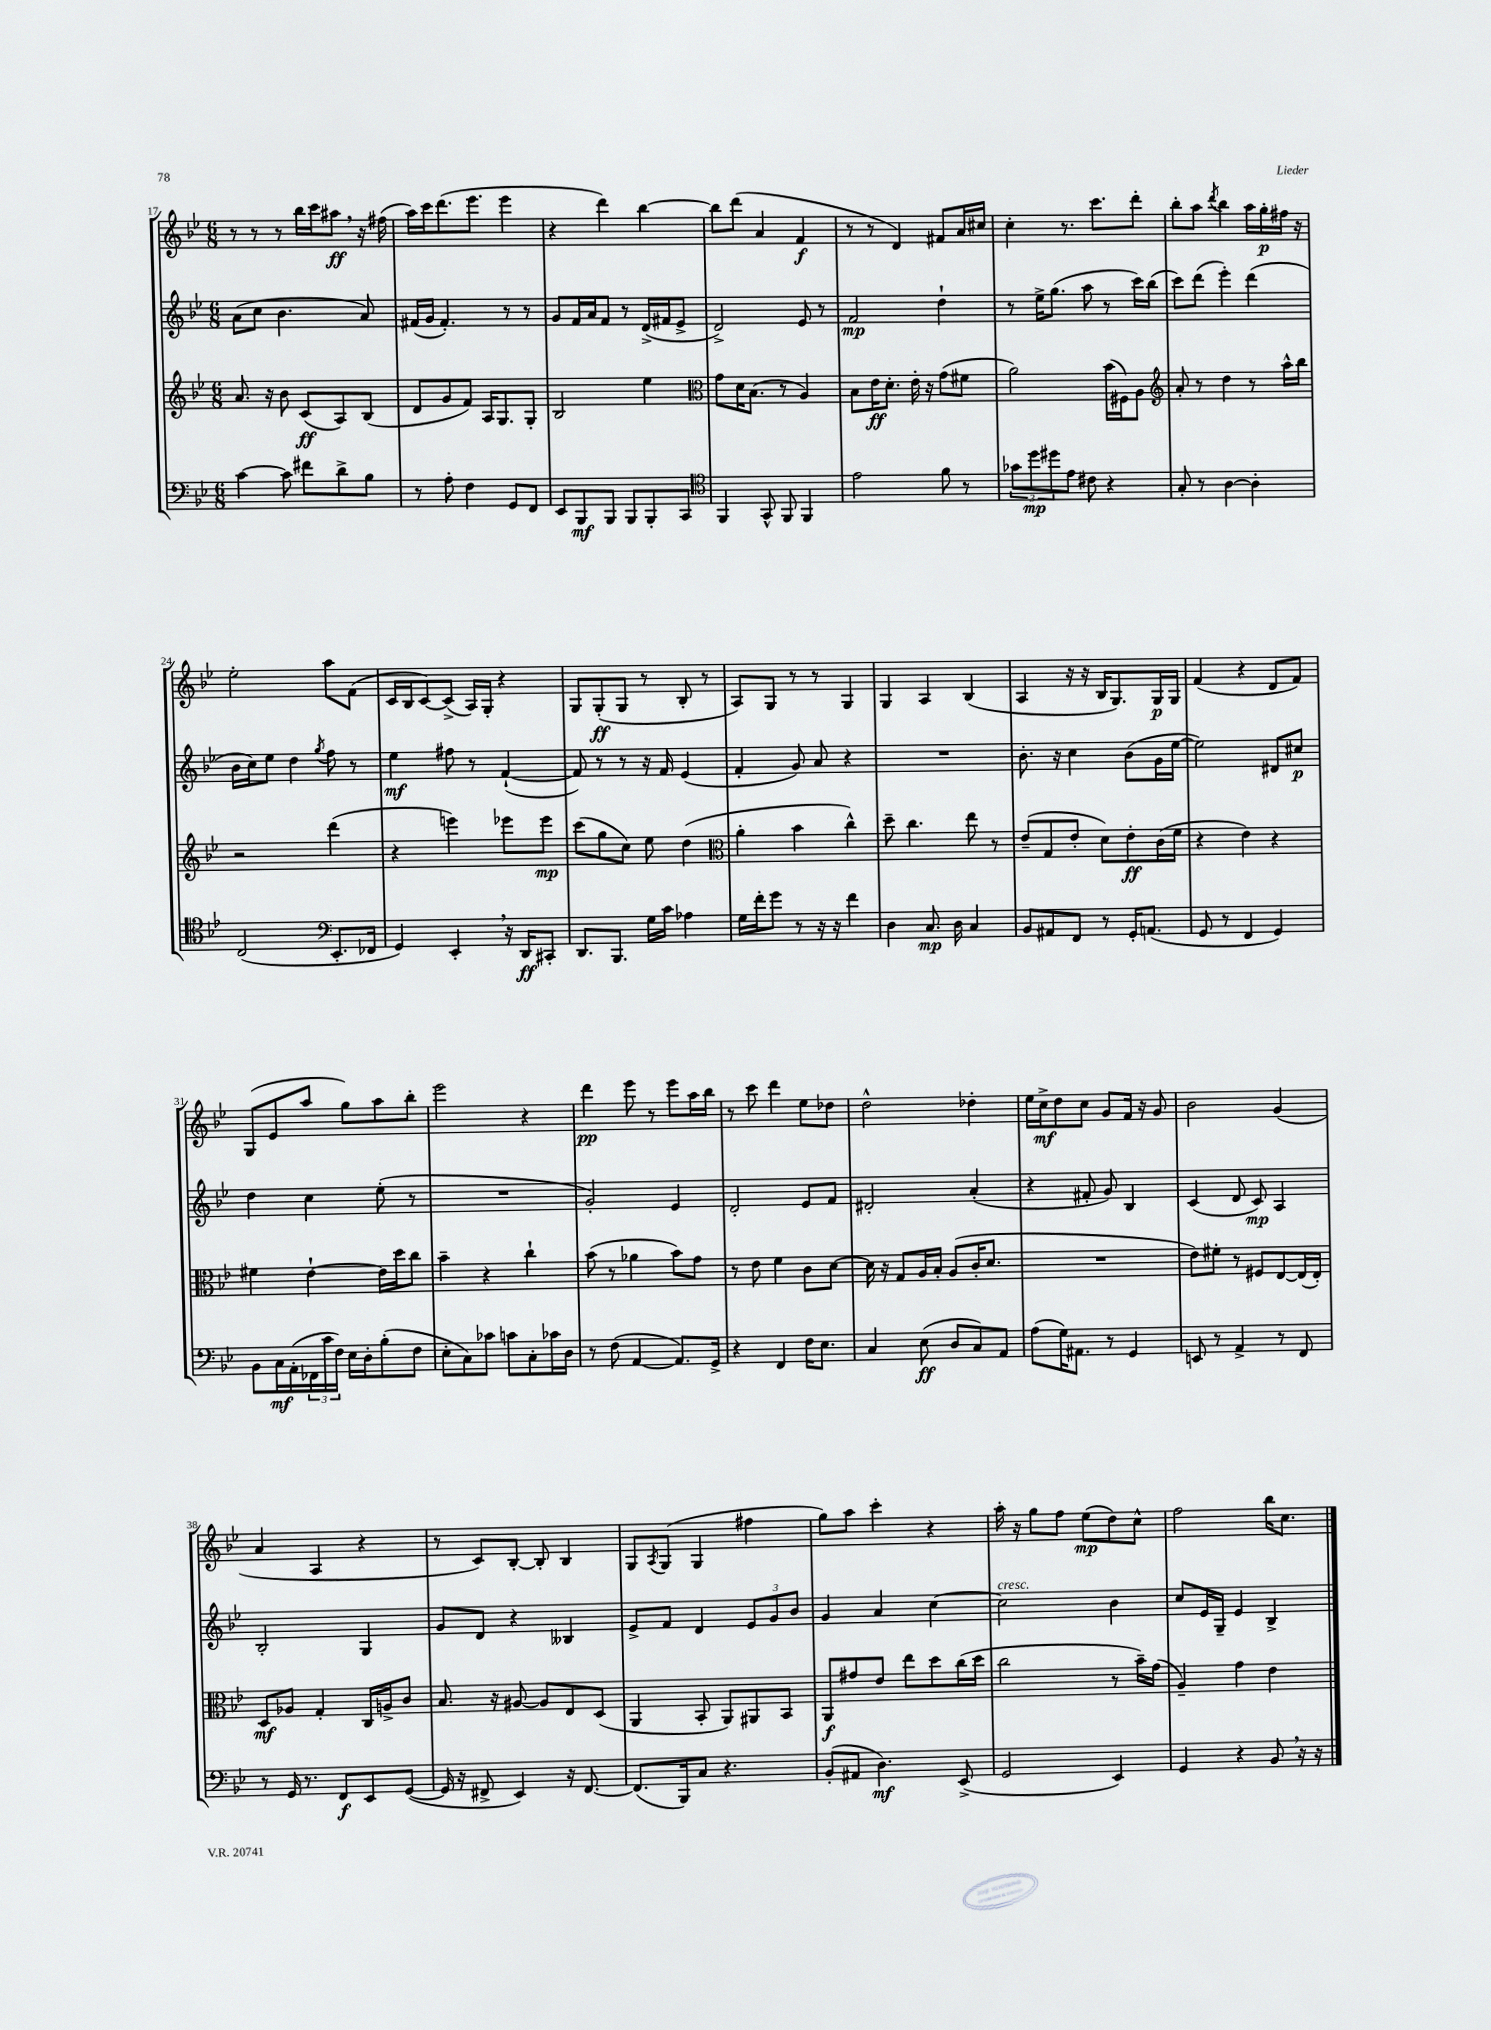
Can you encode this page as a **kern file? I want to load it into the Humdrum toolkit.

**kern	**kern	**kern	**kern
*staff4	*staff3	*staff2	*staff1
*clefF4	*clefG2	*clefG2	*clefG2
*k[b-e-]	*k[b-e-]	*k[b-e-]	*k[b-e-]
*M6/8	*M6/8	*M6/8	*M6/8
[4c	8.a	(8a	8r
.	.	8cc	8r
.	16r	.	.
8c]	8b-	4.b-	8r
8f#	(8c	.	16bb-
.	.	.	16ccc
8d^	8A)	.	8aa#
8B-	(8B-	8a)	16r
.	.	.	(16ff#
=	=	=	=
8r	8d	(16f#	16aa)
.	.	16g	16ccc
8A'	8g	4.f#')	(8.ddd
4F	8f)	.	.
.	.	.	8.eee-
.	16A	.	.
.	8.G	.	.
8GG	.	8r	4eee-
8FF	8G'	8r	.
=	=	=	=
8EE-	2B-	8g	4r
8BBB-	.	16f	.
.	.	16a	.
8BBB-	.	8f	4ddd)
8BBB-	.	8r	.
8BBB-'	4ee-	(16d^	[4bb-
.	.	16f#	.
8CC	.	8e-^	.
=	=	=	=
*clefC4	*clefC3	*	*
4FF	8g	2d^)	8bb-]
.	16d	.	(8ddd
.	(8.B-	.	.
8GG^^	.	.	4a
8FF	8r	.	.
4FF	4A)	8e-	4f
.	.	8r	.
=	=	=	=
2e-	8B-	2f	8r
.	16e-	.	8r
.	8.d'	.	.
.	.	.	4d)
.	16e-'	.	.
.	16r	.	.
8f	(8g	4dd`	8f#
8r	8f#	.	16a
.	.	.	16cc#
=	=	=	=
12g-	2a)	8r	4cc'
12dd	.	.	.
.	.	16ee-^	.
12dd#	.	.	.
.	.	(8.gg	.
8e-	.	.	8.r
8c#	.	8aa	.
.	.	.	8.ccc
4r	(16b-	8r	.
.	16F#)	.	.
.	8A	16ccc)	8ddd'
.	.	(16bb-	.
=	=	=	=
*	*clefG2	*	*
8G'	8a'	8ccc)	8bb-'
8r	8r	(8ddd	8aa
.	.	.	8qddd
[4A	4dd	4eee-')	4bb-
4A']	8r	(4ddd	16aa
.	.	.	16gg'
.	16aa^^	.	16ff#
.	16bb-	.	16r
=	=	=	=
(2C	2r	16b-	2ee-'
.	.	16cc)	.
.	.	8ee-	.
.	.	4dd	.
*clefF4	*	*	*
.	.	8qgg	.
8.EE-'	(4ddd	8ff	8aa
.	.	8r	(8f
16FF-	.	.	.
=	=	=	=
4GG)	4r	4ee-	16c
.	.	.	16B-
.	.	.	[8c)
4EE-'	4eee)	8ff#	(8c^]
.	.	8r	16A)
.	.	.	16G'
16r	8eee-	([4f`	4r
16DD	.	.	.
8CC#'	8eee-	.	.
=	=	=	=
8.DD	(8ccc	8f])	8G
.	8gg	8r	(8G'
8.BBB-	.	.	.
.	8cc)	8r	8G
16G	8ee-	16r	8r
16c	.	16f	.
4A-	(4dd	(4e-	8B-'
.	.	.	8r
=	=	=	=
*	*clefC3	*	*
16G	4a'	4f'	8A)
16f'	.	.	.
8g	.	.	8G
8r	4b-	8g)	8r
16r	.	8a	8r
16r	.	.	.
4f	4cc^^)	4r	4G
=	=	=	=
4D	8dd~	2.r	4G
.	4.cc	.	.
8.C	.	.	4A
16D	.	.	.
4C	8ee-	.	(4B-
.	8r	.	.
=	=	=	=
8BB-	(8e-~	8.b-'	4A
8AA#	8G	.	.
.	.	16r	.
8FF	8e-'	4cc	16r
.	.	.	16r
8r	8d)	.	16B-
.	.	.	8.G)
16GG'	8e-'	(8b-	.
(8.AA	.	.	.
.	(16c	16g	16G
.	16f	[16ee-	16G
=	=	=	=
8GG	4r	2ee-])	(4f
8r	.	.	.
4FF	4e-)	.	4r
4GG)	4r	8d#	8d
.	.	8cc#	8f)
=	=	=	=
8BB-	4f#	4dd	(8G
16C	.	.	8e-
(16AA'	.	.	.
24FF-	[4e-`	4cc	8aa
24c	.	.	.
24F)	.	.	.
16E-	.	.	8gg)
16D'	.	.	.
(8B-'	16e-]	(8ee-'	8aa
.	16dd	.	.
8F	8cc	8r	8bb-'
=	=	=	=
8E-'	4b-~	2.r	2eee-
8C)	.	.	.
8c-	4r	.	.
8c	.	.	.
8C'	4cc`	.	4r
16c-	.	.	.
16D	.	.	.
=	=	=	=
8r	(8b-	2g')	4ddd
(8F	8r	.	.
[4AA	4a-	.	8eee-
.	.	.	8r
8.AA])	8b-)	4e-	8eee-
.	8g	.	16aa
16GG^	.	.	16bb-
=	=	=	=
4r	8r	2d'	8r
.	8e-	.	8ccc
4FF	4f	.	4ddd
16F	8c	8e-	8ee-
8.E-	.	.	.
.	[8d	8f	8dd-
=	=	=	=
4C	16d]	2d#'	2dd^^
.	16r	.	.
.	8G	.	.
(8E-	16A	.	.
.	16B-'	.	.
8D	(8A	.	.
8C)	16c'	(4a'	4dd-'
.	8.d	.	.
8AA	.	.	.
=	=	=	=
(8A	2.r	4r	16ee-
.	.	.	16cc^
16G)	.	.	8dd
8.AA#	.	.	.
.	.	8f#'	8cc
8r	.	8g)	8g
4GG	.	4B-	16f
.	.	.	16r
.	.	.	8g
=	=	=	=
8EE	8e-)	(4c	2b-
8r	8f#'	.	.
4AA^	8r	8d	.
.	8F#	8c)	.
8r	[8E-	4A	(4g
8FF	(16E-]	.	.
.	16E-')	.	.
=	=	=	=
8r	8D	2B-'	4a
16GG	8A-	.	.
8.r	.	.	.
.	4G'	.	4A
8FF	.	.	.
8EE-	16C	4G	4r
.	16A^	.	.
([8GG	8c	.	.
=	=	=	=
16GG]	8.B-	8g	8r
16r	.	.	.
8FF#^	.	8d	8c)
.	16r	.	.
4EE-)	[8A#	4r	[8B-'
.	8A#]	.	8B-']
16r	8E-	4B--	4B-
[8.FF#	.	.	.
.	(8D	.	.
=	=	=	=
(8.FF#]	4AA	8e-^	8G
.	.	.	8qA
.	.	8f	(8G
16BBB-)	.	.	.
8C	8BB-'	4d	4G
4.r	8AA)	.	.
.	8AA#	12e-	4ff#
.	.	12g	.
.	8BB-	.	.
.	.	12b-	.
=	=	=	=
(8BB-'	8AA	4g	8gg)
8AA#	8g#	.	8aa
4.D)	8e-	4a	4ccc'
.	8ee-	.	.
.	8dd	[4cc	4r
(8EE-^	(16cc	.	.
.	16dd	.	.
=	=	=	=
2GG	2cc	2cc]	16aa'
.	.	.	16r
.	.	.	8gg
.	.	.	8ff
.	.	.	(8ee-
4EE-)	8r	4b-	8dd)
.	16b-~)	.	8cc^^
.	(16g	.	.
=	=	=	=
4GG	4A~)	8cc	2ff
.	.	16e-	.
.	.	16G~	.
4r	4g	4e-	.
8BB-	4e-	4B-^	16bb-
.	.	.	8.cc
16r	.	.	.
16r	.	.	.
==	==	==	==
*-	*-	*-	*-
